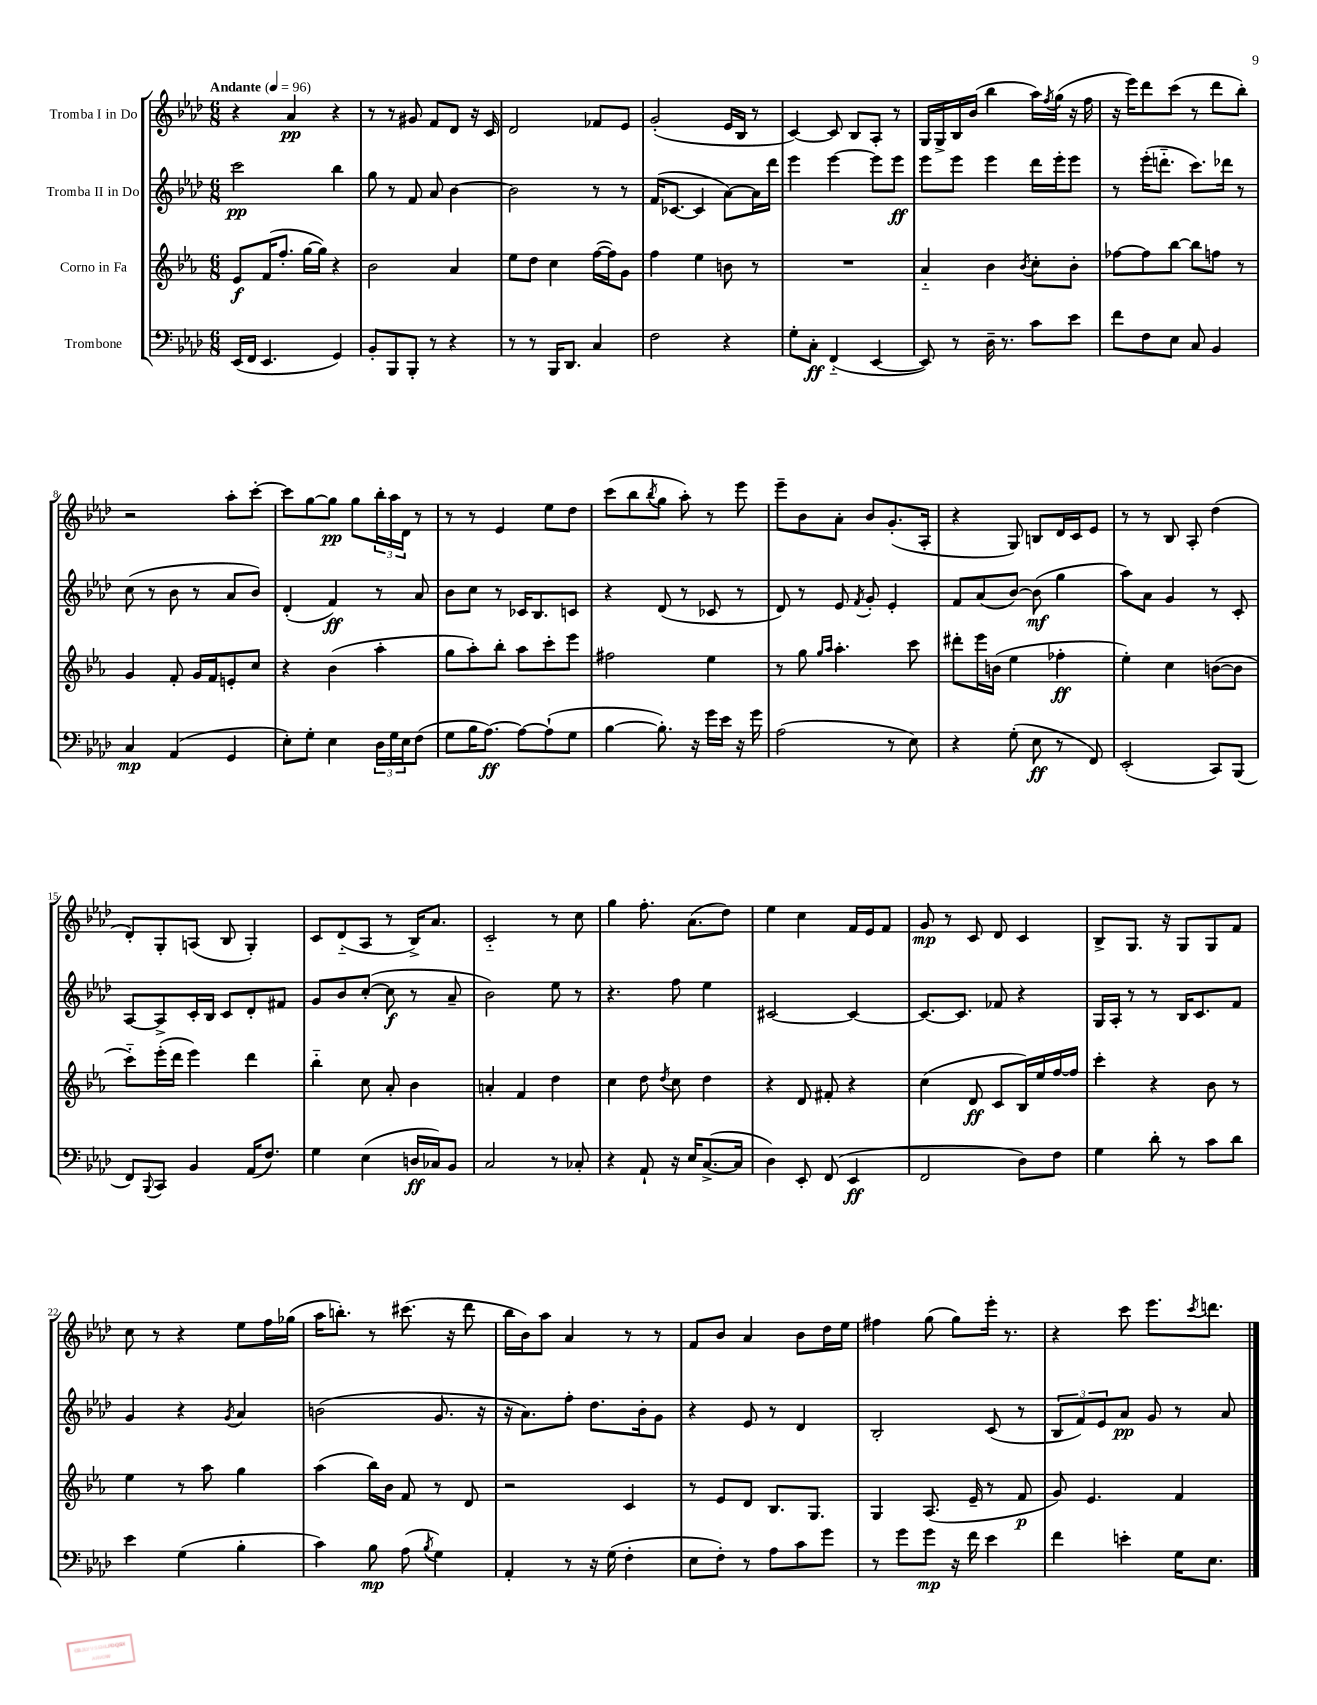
<<
\new StaffGroup <<
\new Staff = "s0" \with { instrumentName = "Tromba I in Do" } {
    \clef treble \key aes \major \numericTimeSignature \time 6/8 \tempo "Andante" 4 = 96
    r4 aes'4\pp r4 |
    r8 r8 gis'8 f'8 des'8 r16 c'16 |
    des'2 fes'8 ees'8 |
    g'2-.( ees'16 bes16 r8 |
    c'4~) c'8 bes8 aes8-. r8 |
    g16 g16-> bes16 bes'16( bes''4 aes''16) \acciaccatura { f''8 } g''16( r16 f''16 |
    r16 ees'''16) des'''8 c'''8( r8 des'''8 bes''8-.) |
    r2 aes''8-. c'''8~-. |
    c'''8 g''8~ g''8\pp g''8 \tuplet 3/2 { bes''16-. aes''16 des'16 } r8 |
    r8 r8 ees'4 ees''8 des''8 |
    c'''8( bes''8 \acciaccatura { bes''8 } g''8 aes''8-.) r8 ees'''8 |
    ees'''8-- bes'8 aes'8-. bes'8 g'8.-.( aes16-. |
    r4 g8) b8 des'16 c'16 ees'8 |
    r8 r8 bes8 aes8-. des''4( |
    des'8-.) g8-. a8( bes8 g4-.) |
    c'8 des'8-_( aes8 r8 bes16->) aes'8. |
    c'2-_ r8 c''8 |
    g''4 f''8.-. aes'8.( des''8) |
    ees''4 c''4 f'16 ees'16 f'8 |
    g'8\mp r8 c'8 des'8 c'4 |
    bes8-> g8. r16 g8 g8 f'8 |
    c''8 r8 r4 ees''8 f''16 ges''16( |
    aes''16 b''8.-.) r8 cis'''8.( r16 des'''8 |
    bes''16 bes'16) aes''8 aes'4 r8 r8 |
    f'8 bes'8 aes'4 bes'8 des''16 ees''16 |
    fis''4 g''8( g''8) ees'''16-. r8. |
    r4 c'''8 ees'''8. \acciaccatura { c'''8 } d'''8. \bar "|." |
}
\new Staff = "s1" \with { instrumentName = "Tromba II in Do" } {
    \clef treble \key aes \major \numericTimeSignature \time 6/8
    c'''2\pp bes''4 |
    g''8 r8 f'8 aes'8 bes'4~ |
    bes'2 r8 r8 |
    f'16( ces'8.~ ces'4 aes'8~) aes'16 des'''16 |
    ees'''4 ees'''4~ ees'''8 ees'''8\ff |
    ees'''8 ees'''8 ees'''4 des'''16 ees'''16-. ees'''8 |
    r8 ees'''16-.( d'''8.-_ c'''8.) des'''16 r8 |
    c''8( r8 bes'8 r8 aes'8 bes'8) |
    des'4-.( f'4\ff) r8 aes'8 |
    bes'8 c''8 r8 ces'16 bes8. c'8 |
    r4 des'8( r8 ces'8 r8 |
    des'8) r8 ees'8 \acciaccatura { f'8 } g'8-. ees'4-. |
    f'8 aes'8( bes'8~) bes'8\mf( g''4 |
    aes''8) aes'8 g'4 r8 c'8-. |
    aes8~ aes8-> c'16-. bes16 c'8 des'8-. fis'8 |
    g'8 bes'8 c''8~-.( c''8\f r8 aes'8-- |
    bes'2) ees''8 r8 |
    r4. f''8 ees''4 |
    cis'2~ cis'4~ |
    cis'8.~ cis'8. fes'8 r4 |
    g16 aes16-. r8 r8 bes16 c'8. f'8 |
    g'4 r4 \acciaccatura { g'8 } aes'4 |
    b'2( g'8. r16 |
    r16 aes'8.) f''8-. des''8. bes'16-. g'8 |
    r4 ees'8 r8 des'4 |
    bes2-. c'8( r8 |
    \tuplet 3/2 { bes8 f'8) ees'8 } aes'8\pp g'8 r8 aes'8 \bar "|." |
}
\new Staff = "s2" \with { instrumentName = "Corno in Fa" } {
    \clef treble \key ees \major \numericTimeSignature \time 6/8
    ees'8\f f'16( f''8.-. g''16~ g''16) r4 |
    bes'2 aes'4 |
    ees''8 d''8 c''4 f''16~( f''16) g'8 |
    f''4 ees''4 b'8 r8 |
    R2. |
    aes'4-_ bes'4 \acciaccatura { bes'8 } c''8-. bes'8-. |
    fes''8~ fes''8 bes''8~ bes''8 f''8 r8 |
    g'4 f'8-. g'16 f'16 e'8-. c''8 |
    r4 bes'4( aes''4-. |
    g''8 aes''8-.) bes''8-. aes''8 c'''8-. ees'''8 |
    fis''2 ees''4 |
    r8 g''8 \grace { g''16 aes''16 } aes''4.-. c'''8 |
    dis'''8-. ees'''16 b'16( ees''4 fes''4-.\ff |
    ees''4-.) c''4 b'8~( b'8 |
    c'''8-_) ees'''16-.( d'''16 ees'''4) d'''4 |
    bes''4-_ c''8 aes'8-. bes'4 |
    a'4-. f'4 d''4 |
    c''4 d''8 \acciaccatura { d''8 } c''8 d''4 |
    r4 d'8 fis'8-. r4 |
    c''4( d'8\ff c'8 bes16) ees''16 f''16~ f''16 |
    c'''4-. r4 bes'8 r8 |
    ees''4 r8 aes''8 g''4 |
    aes''4( bes''16) bes'16 f'8 r8 d'8 |
    r2 c'4 |
    r8 ees'8 d'8 bes8. g8. |
    g4 aes8.( ees'16-- r8 f'8\p |
    g'8) ees'4. f'4 \bar "|." |
}
\new Staff = "s3" \with { instrumentName = "Trombone" } {
    \clef bass \key aes \major \numericTimeSignature \time 6/8
    ees,16( f,16 ees,4. g,4) |
    bes,8-. bes,,8 bes,,8-. r8 r4 |
    r8 r8 bes,,16 des,8. c4 |
    f2 r4 |
    g8-. c8-.\ff f,4-_( ees,4~ |
    ees,8) r8 des16-- r8. c'8 ees'8 |
    f'8 f8 ees8 c8 bes,4 |
    c4\mp aes,4( g,4 |
    ees8-.) g8-. ees4 \tuplet 3/2 { des16 g16 ees16 } f8( |
    g8 bes16 aes8.~\ff) aes8~ aes8-!( g8 |
    bes4~ bes8.-.) r16 g'16 ees'16 r16 g'16 |
    aes2( r8 ees8) |
    r4 g8-.( ees8\ff r8 f,8) |
    ees,2-.( c,8) bes,,8( |
    f,8) \appoggiatura { bes,,8 } c,8 bes,4 aes,16( f8.) |
    g4 ees4( d16\ff ces16) bes,8 |
    c2 r8 ces8-. |
    r4 aes,8-! r16 ees16 c8.~->( c16 |
    des4) ees,8-. f,8( ees,4\ff |
    f,2 des8) f8 |
    g4 des'8-. r8 c'8 des'8 |
    ees'4 g4( bes4-. |
    c'4) bes8\mp aes8( \acciaccatura { bes8 } g4) |
    aes,4-. r8 r16 g16( f4-. |
    ees8 f8-.) r8 aes8 c'8 g'8 |
    r8 g'8 g'8\mp r16 f'16 ees'4 |
    f'4 e'4-. g16 ees8. \bar "|." |
}
>>
>>
